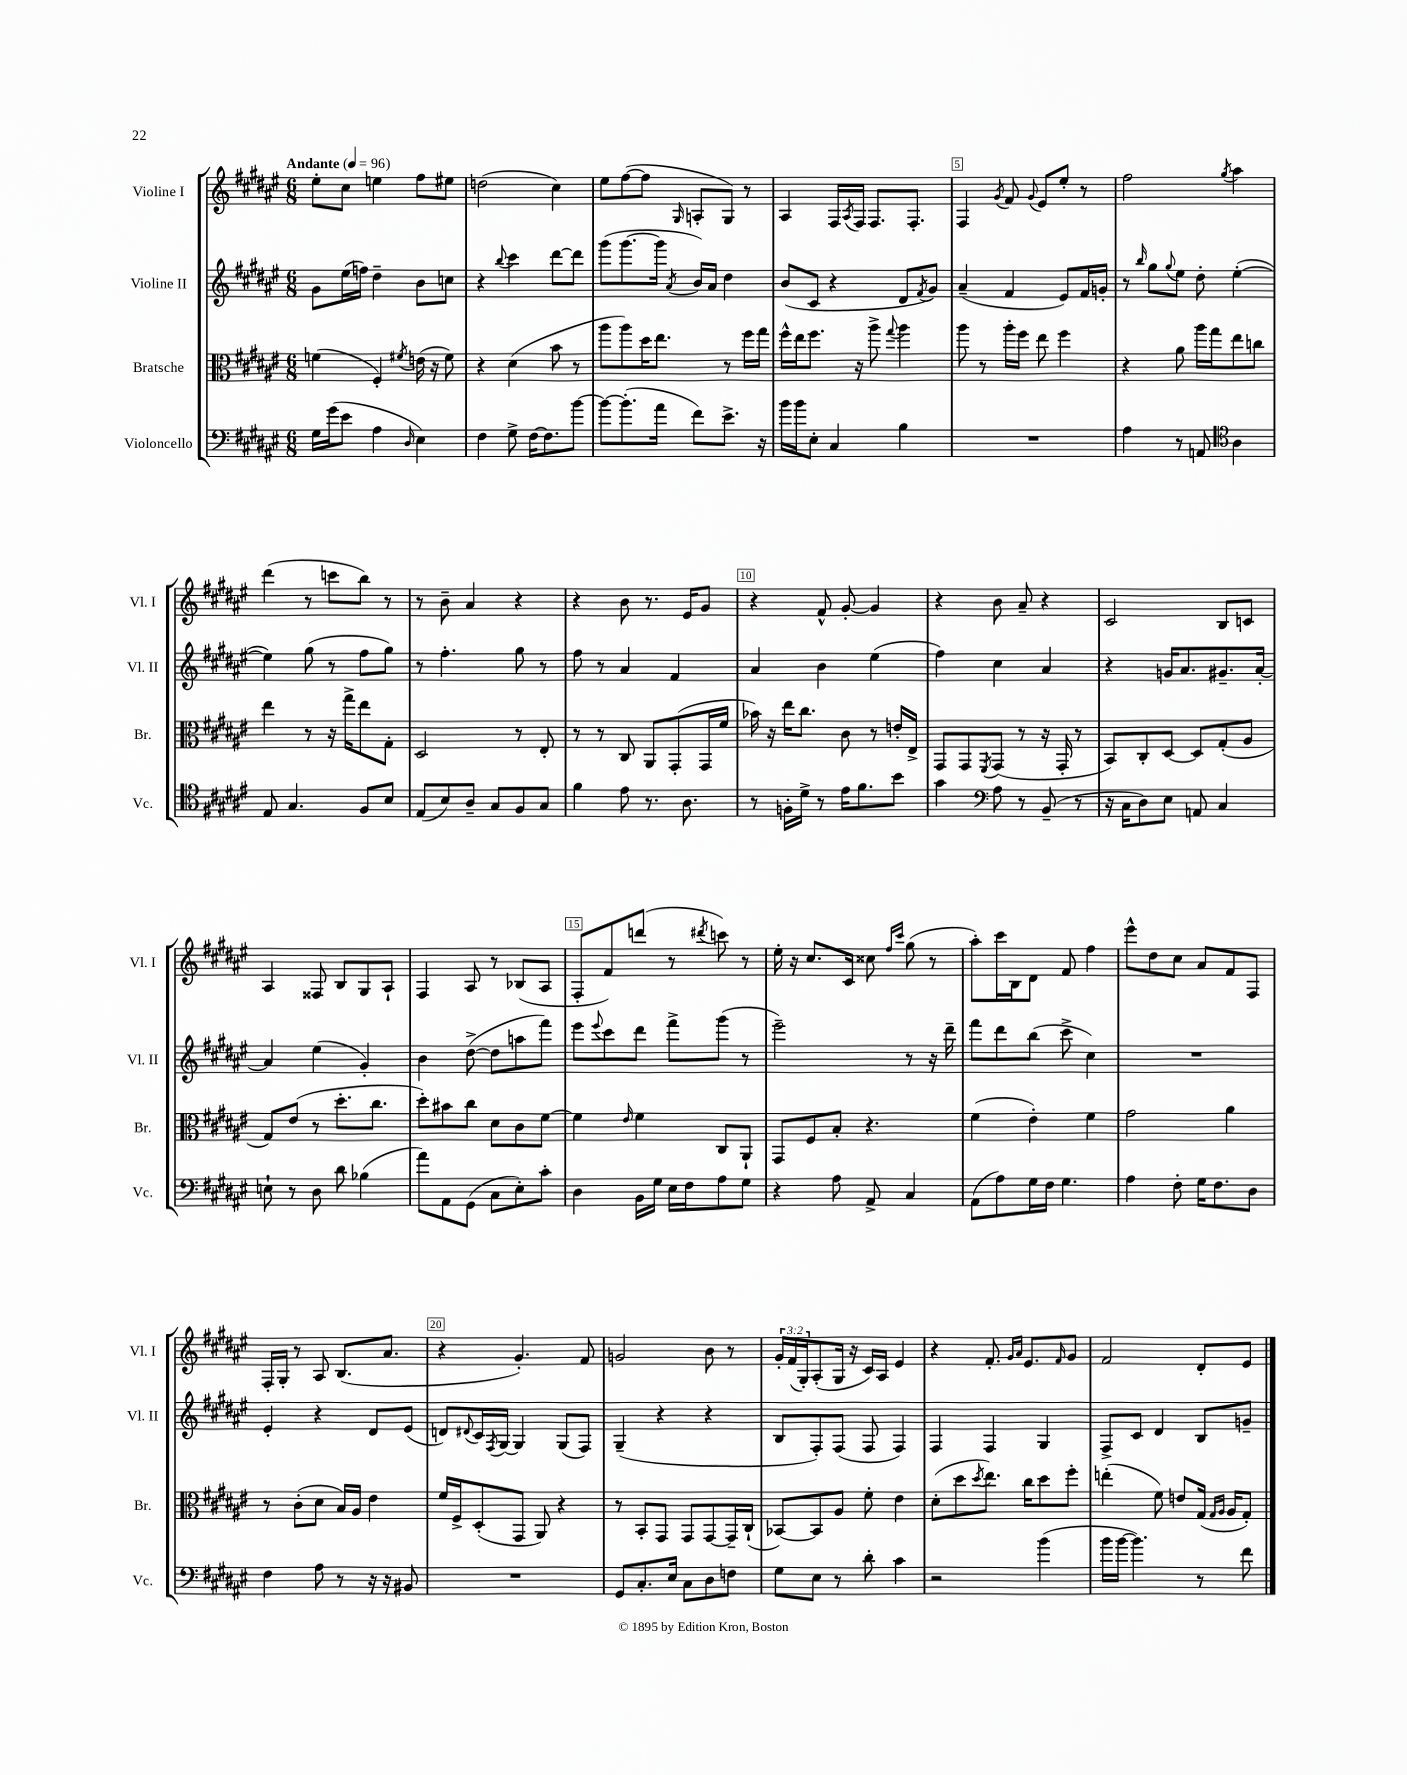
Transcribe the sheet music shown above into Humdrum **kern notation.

**kern	**kern	**kern	**kern
*staff4	*staff3	*staff2	*staff1
*clefF4	*clefC3	*clefG2	*clefG2
*k[f#c#g#d#a#e#]	*k[f#c#g#d#a#e#]	*k[f#c#g#d#a#e#]	*k[f#c#g#d#a#e#]
*M6/8	*M6/8	*M6/8	*M6/8
*MM96	*MM96	*MM96	*MM96
16G#	(4f	8g#	8ee#'
(16g#	.	.	.
8e#	.	(16ee#	8cc#
.	.	16ff)	.
4A#	4F#')	4dd#~	4ee
16qqD#	8qf#	.	.
4E#)	(16e	8b	8ff#
.	16r	.	.
.	8f#)	8cc	8ee#
=	=	=	=
4F#	4r	4r	(2dd
.	.	8qqbb	.
8G#^	(4d#	4ccc#	.
[16F#	.	.	.
8.F#]	.	.	.
.	8b	[8ddd#	4cc#)
[8b	8r	8ddd#]	.
=	=	=	=
8b_	8aa#	(8ggg#	8ee#
(8.b']	8aa#)	[8.ggg#	([8ff#
.	16dd#	.	8ff#]
16a#	8.ee#	16ggg#]	.
.	.	8qa#	16qqG#
8f#)	.	16b)	8A'
.	.	16a#	.
8.e#^	8r	4dd#	8G#)
.	16ff#	.	8r
16r	16gg#	.	.
=	=	=	=
16b	16ff#^^	(8b	4A#
16b	16ee#	.	.
8E#'	8.ff#	8c#	.
4C#	.	4r	16F#
.	.	.	8qA#
.	16r	.	16F#
.	8aa#^	.	8.F#
.	8qqgg#	.	.
4B	4aa#	8d#	.
.	.	.	8.F#'
.	.	8qf#	.
.	.	8g#)	.
=	=	=	=
2.r	8aa#	(4a#~	4F#
.	8r	.	.
.	.	.	8qg#
.	16aa#'	4f#	8f#
.	16ff#	.	.
.	.	.	8qqg#
.	8ee#	.	8e#
.	4ff#	8e#)	8ee#'
.	.	16f#	8r
.	.	16g'	.
=	=	=	=
4A#	4r	8r	2ff#
.	.	16qqbb	.
.	.	8gg#	.
.	.	8qqgg#	.
8r	8a#	8ee#	.
8AA	16aa#	8dd#'	.
.	16gg#	.	.
*clefC4	*	*	*
.	.	.	8qgg#
4A#	8ee#	([4ee#'	4aa#
.	8cc	.	.
=	=	=	=
8E#	4ee#	4ee#])	(4ddd#
4.G#	.	.	.
.	8r	(8gg#	8r
.	16r	8r	8ccc
.	16gg#^	.	.
8F#	8ee#	8ff#	8bb)
8B	8G#'	8gg#)	8r
=	=	=	=
(8E#	2D#	8r	8r
8B)	.	4.ff#'	8b~
8A#~	.	.	4a#
8G#	.	.	.
8F#	8r	8gg#	4r
8G#	8E#'	8r	.
=	=	=	=
4f#	8r	8ff#	4r
.	8r	8r	.
8e#	8C#	4a#	8b
8.r	8AA#	.	8.r
.	(8GG#'	4f#	.
8.A#	.	.	16e#
.	16GG#	.	8g#
.	16f#	.	.
=	=	=	=
8r	16b-)	4a#	4r
.	16r	.	.
16F'	16ee#	.	.
16d#^	8.cc#	.	.
8r	.	4b	8f#^^
16e#	8c#	.	[8g#'
8.f#	.	.	.
.	8r	(4ee#	4g#]
8b	16e'	.	.
.	16E#^	.	.
=	=	=	=
4g#	8GG#	4ff#)	4r
.	8GG#	.	.
*clefF4	*	*	*
.	8qFF#	.	.
8A#	(8GG#	4cc#	8b
8r	8r	.	8a#~
(8BB~	16r	4a#	4r
.	16GG#'	.	.
8r	8r	.	.
=	=	=	=
16r	8BB)	4r	2c#
16C#	.	.	.
8D#)	8C#'	.	.
8E#	[8D#	16g	.
.	.	8.a#	.
8AA	8D#]	.	.
4C#	(8G#'	8.g#~	8B
.	8A#	.	8c
.	.	[16a#'	.
=	=	=	=
8E`	8G#)	4a#]	4A#
8r	(8e#	.	.
8D#	8r	(4ee#	8F##
8d#	8.dd#'	.	8B
(4B-	.	4g#')	8G#
.	8.cc#	.	.
.	.	.	8A#`
=	=	=	=
8a#)	8dd#')	4b	4F#
8AA#	8b#	.	.
(8GG#	8cc#	([8dd#^	8A#
8C#	8d#	8dd#]	8r
8E#')	8c#	8aa	(8B-
8c#'	[8f#	8fff#)	8A#
=	=	=	=
4D#	4f#]	8eee#	8F#'
.	.	8qqeee#	.
.	.	8ccc#	8f#)
.	16qqe#	.	.
16BB	4f#	8ddd#	(8ddd
16G#	.	.	.
16E#	.	8fff#^	8r
16F#	.	.	.
.	.	.	8qddd#
8A#	8C#	(8ggg#	8ccc)
8G#	8AA#`	8r	8r
=	=	=	=
4r	8GG#	2eee#~)	16ee#'
.	.	.	16r
.	8F#	.	8.cc#
8A#	8B'	.	.
.	.	.	16c#
8AA#^	4.r	.	8cc##
.	.	.	16qqff#
.	.	.	16qqccc#
4C#	.	8r	(8gg#
.	.	16r	8r
.	.	16ddd#~	.
=	=	=	=
(8AA#	(4f#	8fff#	8aa#')
8A#)	.	8ddd#	16ccc#
.	.	.	16B
16G#	4e#')	(8bb	8d#
16F#	.	.	.
4.G#	.	8ccc#^	8f#
.	4f#	4cc#)	4ff#
=	=	=	=
4A#	2g#	2.r	8eee#^^
.	.	.	8dd#
8F#'	.	.	8cc#
16G#	.	.	8a#
8.F#	.	.	.
.	4a#	.	8f#
8D#	.	.	8F#
=	=	=	=
4F#	8r	4e#'	16F#'
.	.	.	16G#'
.	(8c#'	.	8r
8A#	8d#	4r	8A#
8r	16B)	.	(8.B
.	16A#	.	.
16r	4e#	8d#	.
16r	.	.	8.a#
8BB#	.	(8e#	.
=	=	=	=
2.r	16f#	8d)	4r
.	16F#^	.	.
.	.	8qqd#	.
.	(8D#'	16c#	.
.	.	8qF#	.
.	.	[16G#	.
.	8GG#	4G#]	4.g#')
.	8AA#)	.	.
.	4r	(8G#	.
.	.	8F#)	8f#
=	=	=	=
8GG#	8r	(4G#~	2g
8.C#'	8BB'	.	.
.	8GG#	4r	.
16E#	.	.	.
8C#	8GG#	.	.
8D#	[8GG#	4r	8b
8F	16GG#~]	.	8r
.	(16C#`	.	.
=	=	=	=
8G#	[8BB-)	8B	24g#'
.	.	.	(24f#
.	.	.	24G#')
8E#	8BB-]	8F#')	(8A#'
8r	8A#	(8F#	16G#
.	.	.	16r
8d#'	8f#'	8F#	16c#)
.	.	.	16A#
4c#	4e#	4F#)	4e#
=	=	=	=
2r	(8d#'	4F#	4r
.	8dd#	.	.
.	8qdd#	.	.
.	8.ee#)	4F#	8.f#'
.	.	.	16qqg#
.	.	.	16qqa#
.	16cc#	.	8.e#
(4b	8dd#	4G#	.
.	.	.	16qqf#
.	8ff#'	.	8g#
=	=	=	=
16b	(4ee'	8F#^	2f#
[16b	.	.	.
4.b])	.	8c#	.
.	8f#)	4d#	.
.	8e	.	.
8r	(16G#	8B	8d#'
.	16qqG#	.	.
.	16qqA#	.	.
.	16A#	.	.
8f#	8G#')	8g~	8e#
==	==	==	==
*-	*-	*-	*-
